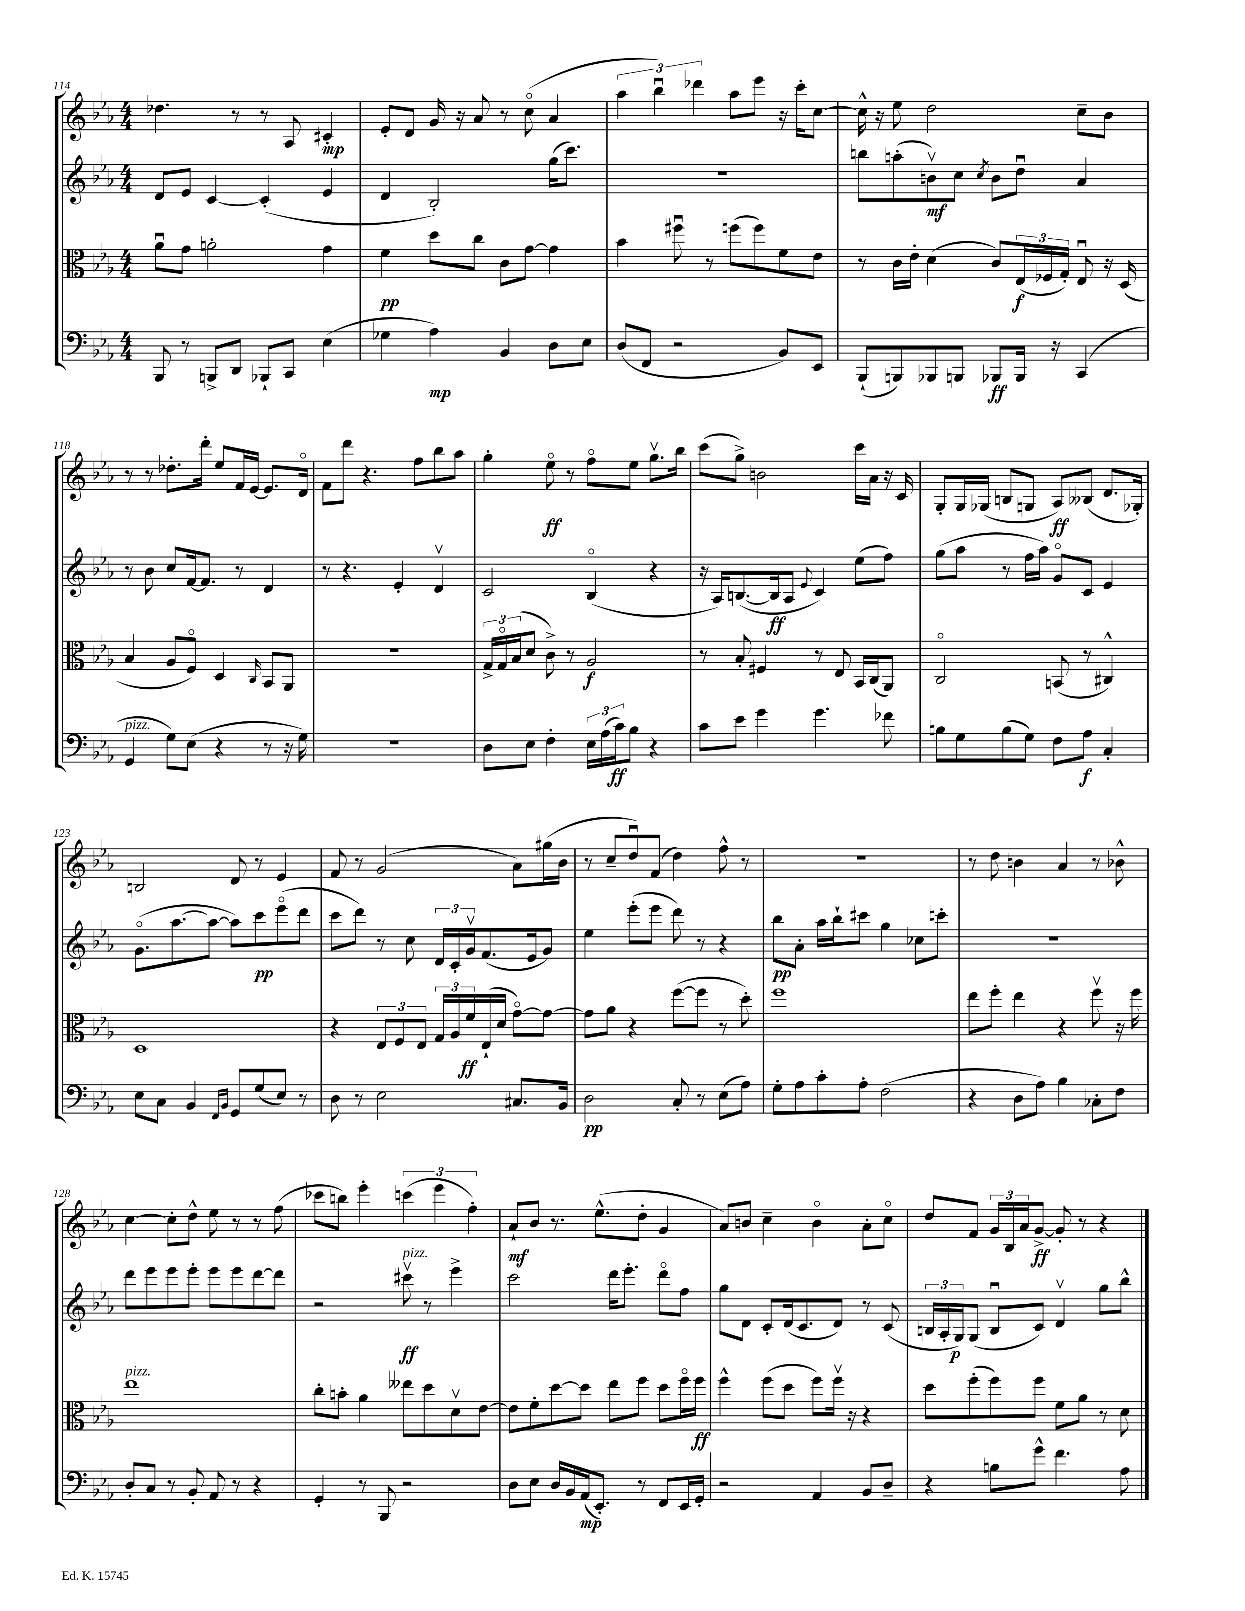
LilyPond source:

<<
\new StaffGroup <<
\new Staff = "s0" {
    \clef treble \key ees \major \numericTimeSignature \time 4/4
    des''4. r8 r8 aes8 cis'4-.\mp |
    ees'8-. d'8 g'16 r16 aes'8 r8 c''8\flageolet( aes'4 |
    \tuplet 3/2 { aes''4 bes''4\downbow) des'''4 } aes''8 ees'''8 r16 c'''16-. c''8~ |
    c''16-^ r16 ees''8 d''2 c''8-- bes'8 |
    r8 r8 des''8.-. d'''16-. ees''8 f'16 ees'16~ ees'8. d'16\flageolet |
    f'8 d'''8 r4. f''8 bes''8 aes''8 |
    g''4-. ees''8\flageolet\ff r8 f''8\flageolet ees''8 g''8.\upbow bes''16 |
    c'''8( g''8->) b'2 c'''16 aes'16 r16 c'16 |
    g8-. g16 ges16( b8 g8 aes8\ff) beses8( d'8. ges16-.) |
    b2 d'8 r8 ees'4 |
    f'8 r8 g'2( aes'8) gis''16( bes'16 |
    r8 c''8-- d''8\downbow) f'8( d''4) f''8-^ r8 |
    r1 |
    r8 d''8 b'4 aes'4 r8 bes'8-^ |
    c''4~ c''8-. d''8-^ ees''8 r8 r8 f''8( |
    ces'''8 b''8) ees'''4-. \tuplet 3/2 { c'''4( ees'''4 f''4-.) } |
    aes'8-!\mf bes'8 r8. ees''8.-^( d''8-. g'4 |
    aes'8) b'8 c''4-- b'4\flageolet aes'8-. c''8\flageolet |
    d''8 f'8 \tuplet 3/2 { g'16 bes16 aes'16 } g'8~->\ff g'8-. r8 r4 \bar "|." |
}
\new Staff = "s1" {
    \clef treble \key ees \major \numericTimeSignature \time 4/4
    d'8 ees'8 c'4~ c'4-.( ees'4 |
    d'4 bes2-.) g''16( c'''8.) |
    R1 |
    b''8 a''8-.( b'8\upbow\mf) c''8 \acciaccatura { c''8 } b'8 d''8\downbow aes'4 |
    r8 bes'8 c''8 f'16~ f'8. r8 d'4 |
    r8 r4. ees'4-. d'4\upbow |
    c'2 bes4\flageolet( r4 |
    r16 aes16) b8.~( b16\ff aes8 \appoggiatura { ees'8 } c'4) ees''8( f''8) |
    g''8( aes''8 r8 f''16 aes''16) g'8\flageolet c'8 ees'4 |
    g'8.\flageolet( aes''8.~ aes''8~ aes''8) c'''8\pp ees'''8\flageolet( d'''8 |
    c'''8 d'''8) r8 c''8 \tuplet 3/2 { d'16 c'16-. g'16\upbow } f'8.( ees'16 g'8) |
    ees''4 ees'''8-.( ees'''8 d'''8) r8 r4 |
    bes''8\pp aes'8-. aes''16 bes''16-! cis'''8 g''4 ces''8 c'''8-. |
    R1 |
    d'''8 ees'''8 ees'''8 ees'''8-. ees'''8 ees'''8 d'''8~ d'''8 |
    r2 cis'''8\upbow\ff^\markup { \italic "pizz." } r8 ees'''4-> |
    c'''2 d'''16 ees'''8.-. d'''8\flageolet f''8 |
    g''8 d'8 c'8-. d'16( c'8. d'8) r8 c'8( |
    \tuplet 3/2 { b16 aes16-. g16\p) } g8( b8\downbow c'8) d'4\upbow g''8 bes''8-^ \bar "|." |
}
\new Staff = "s2" {
    \clef alto \key ees \major \numericTimeSignature \time 4/4
    aes'8\downbow g'8 a'2-. g'4 |
    f'4\pp d''8 c''8 c'8 g'8~ g'4 |
    bes'4 fis''8\downbow r8 f''8( f''8) f'8 ees'8 |
    r8 c'16 ees'16-. d'4( c'8) \tuplet 3/2 { ees16\f( fes16 g16-.) } ees8\downbow r16 d16( |
    bes4 aes8 f8\flageolet) d4 \grace { c16 } bes,8 aes,8 |
    R1 |
    \tuplet 3/2 { g16-> g16\flageolet bes16( } d'8 c'8->) r8 aes2\f |
    r8 bes8-. fis4 r8 ees8 bes,16 c16( aes,8) |
    c2\flageolet b,8( r8 cis4-^) |
    d1 |
    r4 \tuplet 3/2 { ees8 f8 ees8 } \tuplet 3/2 { g16 aes16 f'16\ff } ees16-!( d'16 g'8~\flageolet) g'8~ |
    g'8 aes'8 r4 f''8~( f''8 r8 d''8-.) |
    f''1 |
    ees''8 f''8-. ees''4 r4 f''8\upbow r16 f''16 |
    ees''1^\markup { \italic "pizz." } |
    c''8-. b'8-. aes'4 eeses''8 d''8 d'8\upbow ees'8~ |
    ees'8 f'8-. d''8~ d''8 ees''8 f''8 d''8 f''16\flageolet f''16\ff |
    f''4-^ f''8( d''8 f''8) f''16\upbow r16 r4 |
    d''8 f''8-.( f''8) f''8 f'8 aes'8 r8 d'8 \bar "|." |
}
\new Staff = "s3" {
    \clef bass \key ees \major \numericTimeSignature \time 4/4
    bes,,8 r8 b,,8-> d,8 bes,,8-! c,8 ees4( |
    ges4 aes4\mp) bes,4 d8 ees8 |
    d8( f,8 r2 bes,8) ees,8 |
    bes,,8-!( b,,8) bes,,8 b,,8 bes,,8\ff bes,,16 r16 c,4( |
    g,4^\markup { \italic "pizz." } g8) ees8( r4 r8 r16 g16) |
    R1 |
    d8 ees8 f4-. \tuplet 3/2 { ees16 aes16( c'16\ff) } bes8 r4 |
    c'8 ees'8 g'4 g'4. fes'8 |
    b8 g8 b8( g8) f8 aes8\f c4-. |
    ees8 c8 bes,4 \grace { f,16 bes,16 } g,8 g8( ees8) r8 |
    d8 r8 ees2 cis8. bes,16 |
    d2\pp c8-. r8 ees8( aes8) |
    g8-. aes8 c'8-. aes8-. f2( |
    r4 d8 aes8) bes4 ces8-. f8 |
    d8-. c8 r8 bes,8-. aes,8 r8 r4 |
    g,4-. r8 bes,,8 r2 |
    d8 ees8 d16 bes,16 aes,16\mp( ees,8.-.) r8 f,8 ees,16 g,16-. |
    r2 aes,4 bes,8 d8-- |
    r4 b8 g'8-^ f'4. aes8 \bar "|." |
}
>>
>>
\layout { \context { \Score currentBarNumber = #114 } }
